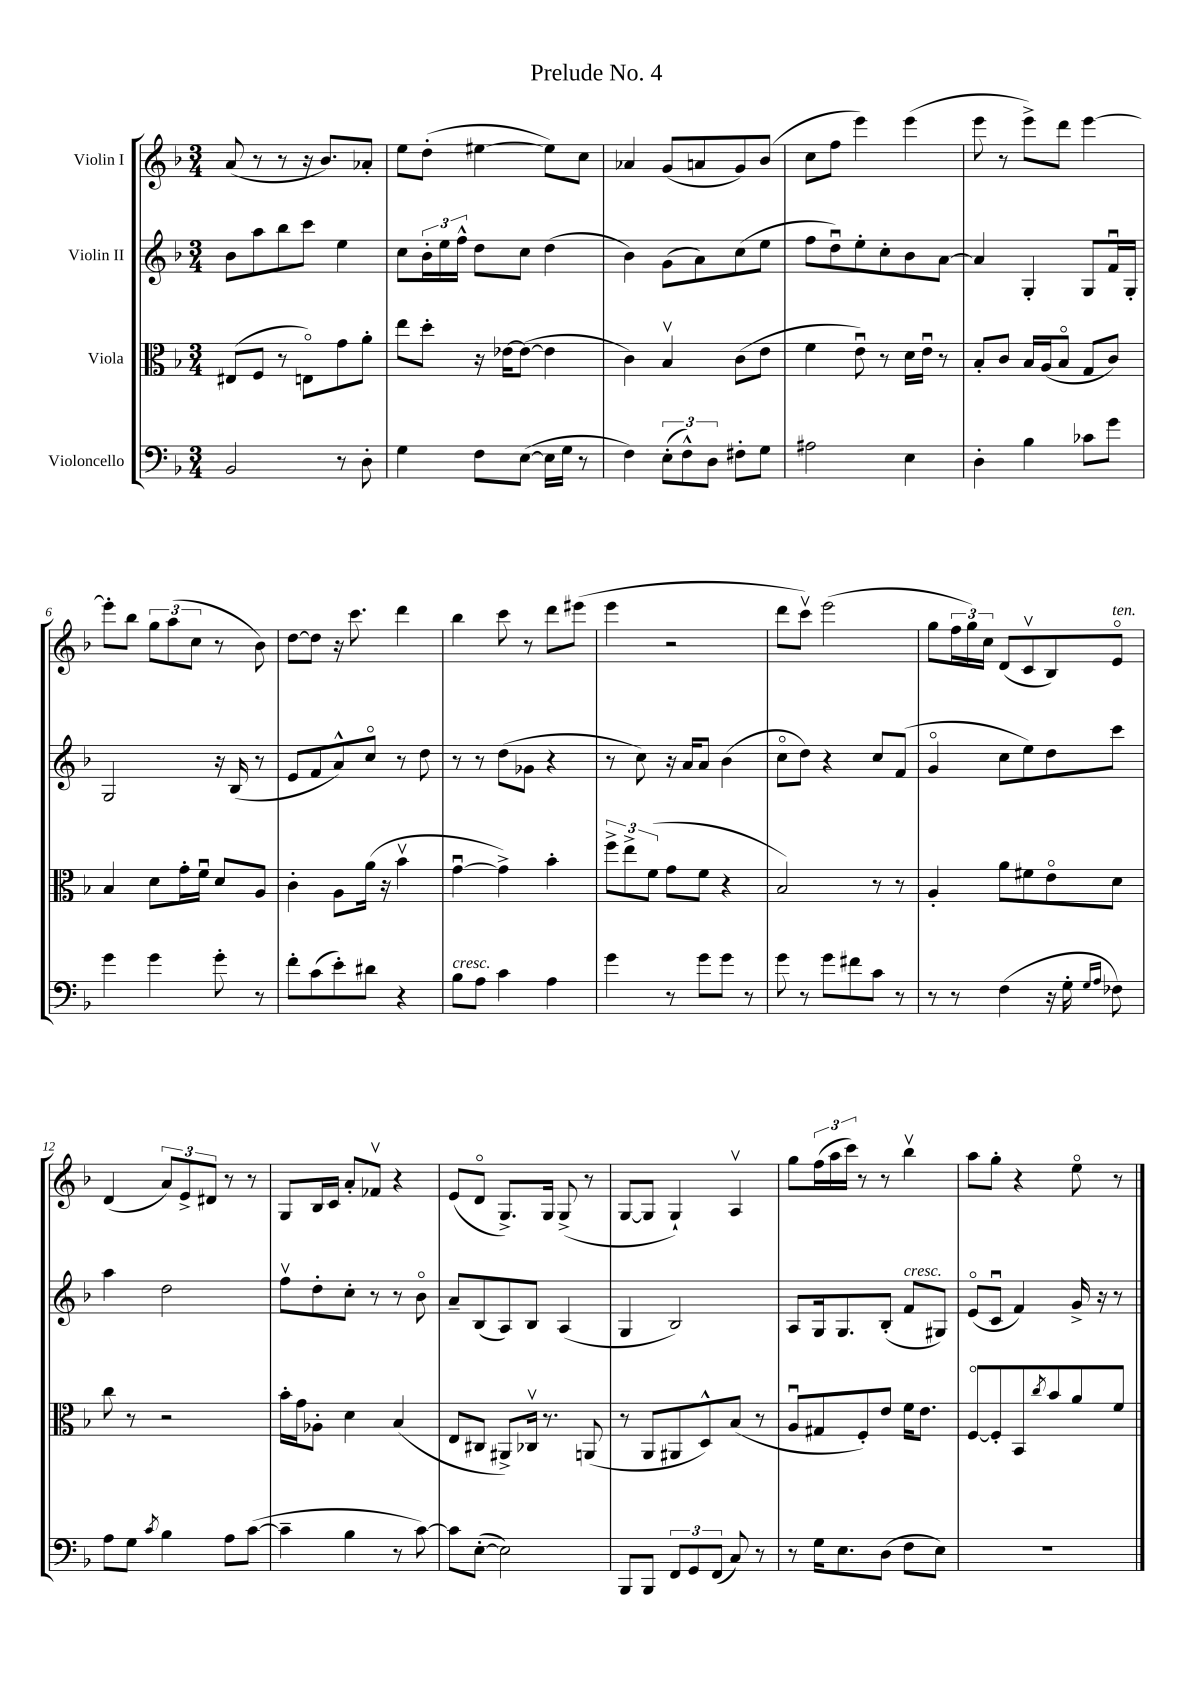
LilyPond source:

\header { title = "Prelude No. 4" }
<<
\new StaffGroup <<
\new Staff = "s0" \with { instrumentName = "Violin I" } {
    \clef treble \key f \major \numericTimeSignature \time 3/4
    a'8( r8 r8 r16 bes'8.) aes'8-. |
    e''8 d''8-.( eis''4~ eis''8) c''8 |
    aes'4 g'8( a'8 g'8) bes'8( |
    c''8 f''8 e'''4) e'''4( |
    e'''8 r8 e'''8->) d'''8 e'''4~ |
    e'''8-. bes''8 \tuplet 3/2 { g''8 a''8( c''8 } r8 bes'8) |
    d''8~ d''8 r16 c'''8. d'''4 |
    bes''4 c'''8 r8 d'''8 eis'''8( |
    e'''4 r2 |
    d'''8 c'''8\upbow) e'''2( |
    g''8 \tuplet 3/2 { f''16 g''16) c''16 } d'8( c'8\upbow bes8) e'8\flageolet^\markup { \italic "ten." } |
    d'4( \tuplet 3/2 { a'8) e'8-> dis'8 } r8 r8 |
    g8 bes16 c'16 a'8-. fes'8\upbow r4 |
    e'8( d'8\flageolet g8.->) g16 g8->( r8 |
    g8~ g8 g4-!) a4\upbow |
    g''8 \tuplet 3/2 { f''16( a''16 c'''16) } r8 r8 bes''4\upbow |
    a''8 g''8-. r4 e''8\flageolet r8 \bar "|." |
}
\new Staff = "s1" \with { instrumentName = "Violin II" } {
    \clef treble \key f \major \numericTimeSignature \time 3/4
    bes'8 a''8 bes''8 c'''8 e''4 |
    c''8 \tuplet 3/2 { bes'16-. e''16 f''16-^ } d''8 c''8 d''4( |
    bes'4) g'8( a'8) c''8( e''8 |
    f''8 d''8\downbow) e''8-. c''8-. bes'8 a'8~ |
    a'4 g4-. g8 f'16\downbow g16-. |
    g2 r16 bes16( r8 |
    e'8 f'8 a'8-^) c''8\flageolet r8 d''8 |
    r8 r8 d''8( ges'8 r4 |
    r8 c''8) r16 a'16 a'8 bes'4( |
    c''8\flageolet d''8) r4 c''8 f'8( |
    g'4\flageolet c''8 e''8) d''8 c'''8 |
    a''4 d''2 |
    f''8\upbow d''8-. c''8-. r8 r8 bes'8\flageolet |
    a'8-- bes8( a8) bes8 a4( |
    g4 bes2) |
    a8 g16 g8. bes8-.( f'8^\markup { \italic "cresc." } gis8) |
    e'8\flageolet( c'8\downbow f'4) g'16-> r16 r8 \bar "|." |
}
\new Staff = "s2" \with { instrumentName = "Viola" } {
    \clef alto \key f \major \numericTimeSignature \time 3/4
    eis8( f8 r8 e8\flageolet) g'8 a'8-. |
    e''8 d''8-. r16 ees'16~ ees'8~( ees'4 |
    c'4) bes4\upbow c'8( e'8 |
    f'4 e'8\downbow) r8 d'16 e'16\downbow r8 |
    bes8-. c'8 bes16 a16( bes8\flageolet g8 c'8) |
    bes4 d'8 g'16-. f'16\downbow d'8 a8 |
    c'4-. a8 a'16( r16 bes'4\upbow |
    g'4~\downbow g'4->) bes'4-. |
    \tuplet 3/2 { f''8-> e''8-> f'8( } g'8 f'8 r4 |
    bes2) r8 r8 |
    a4-. a'8 fis'8 e'8\flageolet d'8 |
    c''8 r8 r2 |
    bes'16-. g'16 aes8-. d'4 bes4( |
    e8 cis8 ais,8->) ces16\upbow r8. a,8( |
    r8 a,8 ais,8 d8-^) bes8( r8 |
    a8\downbow gis8 f8-.) e'8 f'16 e'8. |
    f8~\flageolet f8-. bes,8 \acciaccatura { c''8 } bes'8 a'8 f'8 \bar "|." |
}
\new Staff = "s3" \with { instrumentName = "Violoncello" } {
    \clef bass \key f \major \numericTimeSignature \time 3/4
    bes,2 r8 d8-. |
    g4 f8 e8~( e16 g16 r8 |
    f4) \tuplet 3/2 { e8-.( f8-^) d8 } fis8-. g8 |
    ais2 e4 |
    d4-. bes4 ces'8 g'8 |
    g'4 g'4 g'8-. r8 |
    f'8-. c'8( e'8-.) dis'8 r4 |
    bes8^\markup { \italic "cresc." } a8 c'4 a4 |
    g'4 r8 g'8 g'8 r8 |
    g'8 r8 g'8 fis'8 c'8 r8 |
    r8 r8 f4( r16 g16-. \grace { g16 a16 } fes8) |
    a8 g8 \acciaccatura { c'8 } bes4 a8 c'8~( |
    c'4-- bes4 r8 c'8~) |
    c'8 e8~-.( e2) |
    bes,,8 bes,,8 \tuplet 3/2 { f,8 g,8 f,8( } c8) r8 |
    r8 g16 e8. d8( f8 e8) |
    R2. \bar "|." |
}
>>
>>
